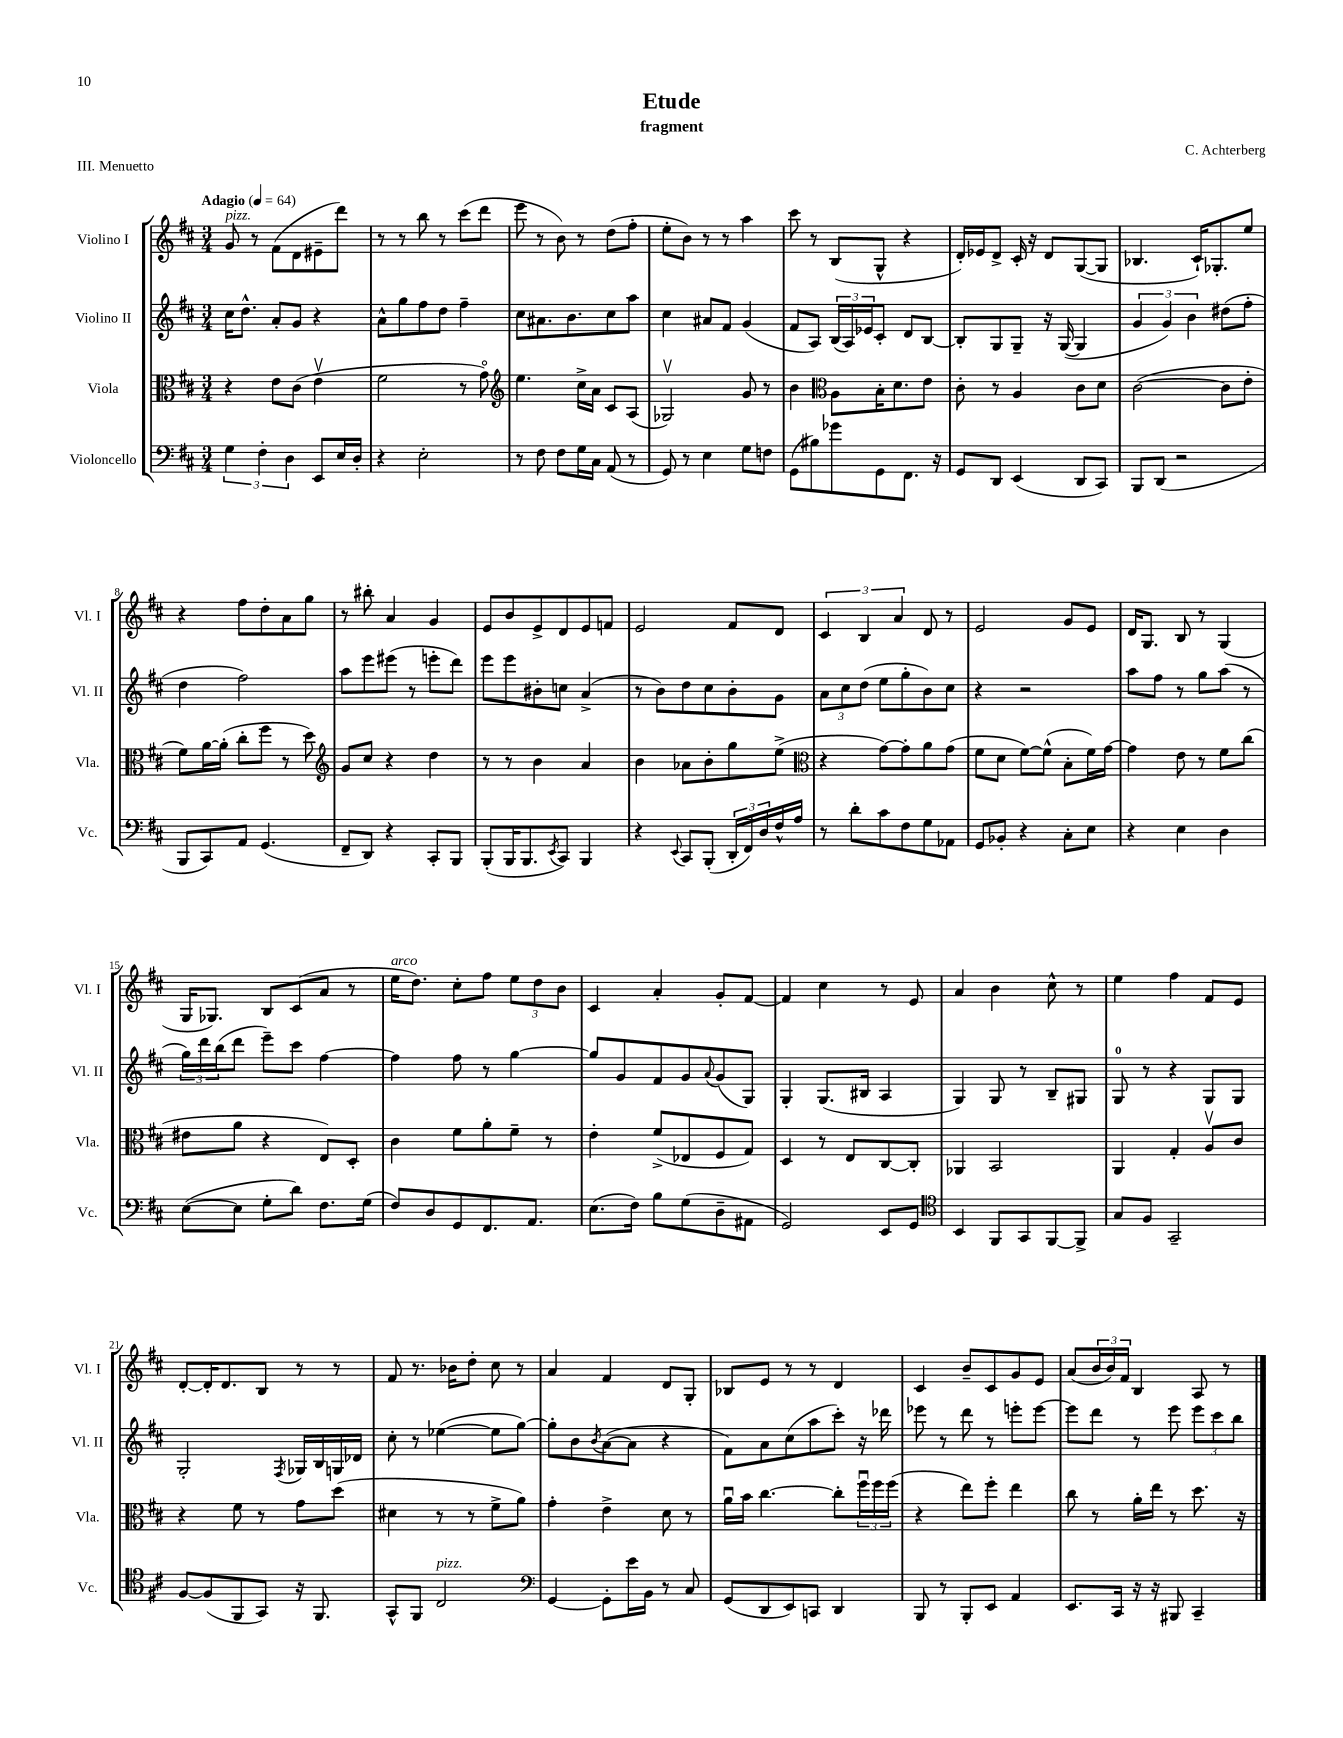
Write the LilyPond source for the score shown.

\header { title = "Etude" composer = "C. Achterberg" subtitle = "fragment" piece = "III. Menuetto" }
<<
\new StaffGroup <<
\new Staff = "s0" \with { instrumentName = "Violino I" shortInstrumentName = "Vl. I" } {
    \clef treble \key d \major \numericTimeSignature \time 3/4 \tempo "Adagio" 4 = 64
    g'8^\markup { \italic "pizz." } r8 fis'8( d'8 eis'8-- d'''8) |
    r8 r8 b''8 r8 cis'''8( d'''8 |
    e'''8 r8 b'8) r8 d''8( fis''8-. |
    e''8-. b'8) r8 r8 a''4 |
    cis'''8 r8 b8( g8-^ r4 |
    d'16-.) ees'16 d'8-> cis'16-. r16 d'8 g8~( g8 |
    bes4. cis'16-!) ges8.-. e''8 |
    r4 fis''8 d''8-. a'8 g''8 |
    r8 bis''8-. a'4 g'4 |
    e'8 b'8 e'8-> d'8 e'8 f'8 |
    e'2 fis'8 d'8 |
    \tuplet 3/2 { cis'4 b4 a'4 } d'8 r8 |
    e'2 g'8 e'8 |
    d'16 g8. b8 r8 g4( |
    g16 ges8.) b8 cis'8( a'8 r8 |
    e''16^\markup { \italic "arco" } d''8.) cis''8-. fis''8 \tuplet 3/2 { e''8 d''8 b'8 } |
    cis'4 a'4-. g'8-. fis'8~ |
    fis'4 cis''4 r8 e'8 |
    a'4 b'4 cis''8-^ r8 |
    e''4 fis''4 fis'8 e'8 |
    d'8~-. d'16-. d'8. b8 r8 r8 |
    fis'8 r8. bes'16 d''8-. cis''8 r8 |
    a'4 fis'4 d'8 g8-. |
    bes8 e'8 r8 r8 d'4 |
    cis'4 b'8-- cis'8 g'8 e'8 |
    a'8( \tuplet 3/2 { b'16 b'16) fis'16 } b4 a8 r8 \bar "|." |
}
\new Staff = "s1" \with { instrumentName = "Violino II" shortInstrumentName = "Vl. II" } {
    \clef treble \key d \major \numericTimeSignature \time 3/4
    cis''16 d''8.-^ a'8-. g'8 r4 |
    a'8-^ g''8 fis''8 d''8 fis''4-- |
    cis''8 ais'8. b'8. cis''8 a''8 |
    cis''4 ais'8 fis'8 g'4( |
    fis'8 a8) \tuplet 3/2 { b16( a16) ees'16 } cis'8-. d'8 b8~ |
    b8-. g8 g8-- r16 g16~( g4 |
    \tuplet 3/2 { g'4 g'4) b'4 } dis''8( fis''8-. |
    d''4 fis''2) |
    a''8 e'''8 eis'''8( r8 e'''8-. d'''8) |
    e'''8 e'''8 bis'8-. c''8 a'4->( |
    r8 b'8) d''8 cis''8 b'8-. g'8 |
    \tuplet 3/2 { a'8 cis''8 d''8( } e''8 g''8-. b'8) cis''8 |
    r4 r2 |
    a''8 fis''8 r8 g''8 a''8( r8 |
    \tuplet 3/2 { g''16) d'''16 b''16( } d'''8 e'''8--) cis'''8 fis''4~ |
    fis''4 fis''8 r8 g''4~ |
    g''8 g'8 fis'8 g'8 \appoggiatura { a'8 } g'8( g8) |
    g4-. g8.( bis16 a4 |
    g4) g8 r8 b8-- gis8 |
    g8-0 r8 r4 g8 g8 |
    g2-. \acciaccatura { fis8 } ges16 b16 g16 des'16 |
    cis''8-. r8 ees''4~( ees''8 g''8~) |
    g''8-. b'8 \acciaccatura { b'8 } a'8~( a'8 r4 |
    fis'8) a'8 cis''8( a''8 cis'''8-.) r16 des'''16 |
    ees'''8 r8 d'''8 r8 e'''8-. e'''8~ |
    e'''8 d'''8 r8 e'''8 \tuplet 3/2 { e'''8 cis'''8 b''8 } \bar "|." |
}
\new Staff = "s2" \with { instrumentName = "Viola" shortInstrumentName = "Vla." } {
    \clef alto \key d \major \numericTimeSignature \time 3/4
    r4 e'8 cis'8( e'4\upbow |
    fis'2 r8 g'8\flageolet) |
    \clef treble e''4. cis''16-> a'16 cis'8 a8( |
    ges2\upbow) g'8 r8 |
    b'4 \clef alto a8 b16-. d'8. e'8 |
    cis'8-. r8 a4 cis'8 d'8 |
    cis'2~( cis'8 e'8-. |
    fis'8) a'16~ a'16-.( cis''8-. fis''8 r8 d''8) |
    \clef treble g'8 cis''8 r4 d''4 |
    r8 r8 b'4 a'4 |
    b'4 aes'8 b'8-. g''8 e''8->( |
    \clef alto r4 g'8~) g'8-. a'8 g'8( |
    fis'8 d'8 fis'8~) fis'8-^( b8-. fis'16) g'16~ |
    g'4 e'8 r8 fis'8 cis''8( |
    eis'8 a'8 r4 e8) d8-. |
    cis'4 fis'8 a'8-. fis'8-- r8 |
    e'4-. fis'8->( ees8 fis8 g8) |
    d4 r8 e8 cis8~ cis8-. |
    aes,4 b,2 |
    a,4 g4-. a8\upbow cis'8 |
    r4 fis'8 r8 g'8 d''8( |
    dis'4 r8 r8 fis'8-> a'8) |
    g'4-. e'4-> d'8 r8 |
    a'16\downbow b'16 cis''4.~ cis''8-. \tuplet 3/2 { fis''16\downbow fis''16 fis''16( } |
    r4 e''8) fis''8-. e''4 |
    cis''8 r8 a'16-. e''16 r8 d''8. r16 \bar "|." |
}
\new Staff = "s3" \with { instrumentName = "Violoncello" shortInstrumentName = "Vc." } {
    \clef bass \key d \major \numericTimeSignature \time 3/4
    \tuplet 3/2 { g4 fis4-. d4 } e,8 e16 d16-. |
    r4 e2-. |
    r8 fis8 fis8 g16 cis16 a,8( r8 |
    g,8) r8 e4 g8 f8 |
    g,8( bis8) ges'8 g,8 fis,8. r16 |
    g,8 d,8 e,4( d,8 cis,8) |
    b,,8 d,8( r2 |
    b,,8 cis,8) a,8 g,4.( |
    fis,8-- d,8) r4 cis,8-. b,,8 |
    b,,8-.( b,,16 b,,8. \acciaccatura { e,8 } cis,8) b,,4 |
    r4 \appoggiatura { e,8 } cis,8 b,,8-.( \tuplet 3/2 { d,16-. fis,16) d16 } fis16-^ a16 |
    r8 d'8-. cis'8 fis8 g8 aes,8 |
    g,8 bes,8-. r4 cis8-. e8 |
    r4 e4 d4 |
    e8~( e8 g8-. d'8) fis8. g16( |
    fis8) d8 g,8 fis,8. a,8. |
    e8.( fis16) b8 g8( d8-- ais,8 |
    g,2) e,8 g,8 |
    \clef tenor b,4 fis,8 g,8 fis,8~ fis,8-> |
    g8 fis8 g,2-- |
    fis8~ fis8( fis,8 g,8) r16 fis,8. |
    g,8-^ fis,8 cis2^\markup { \italic "pizz." } |
    \clef bass g,4~ g,8-. e'16 b,16 r8 cis8 |
    g,8( d,8 e,8) c,8 d,4 |
    b,,8 r8 b,,8-. e,8 a,4 |
    e,8. cis,16 r16 r16 bis,,8 cis,4-- \bar "|." |
}
>>
>>
